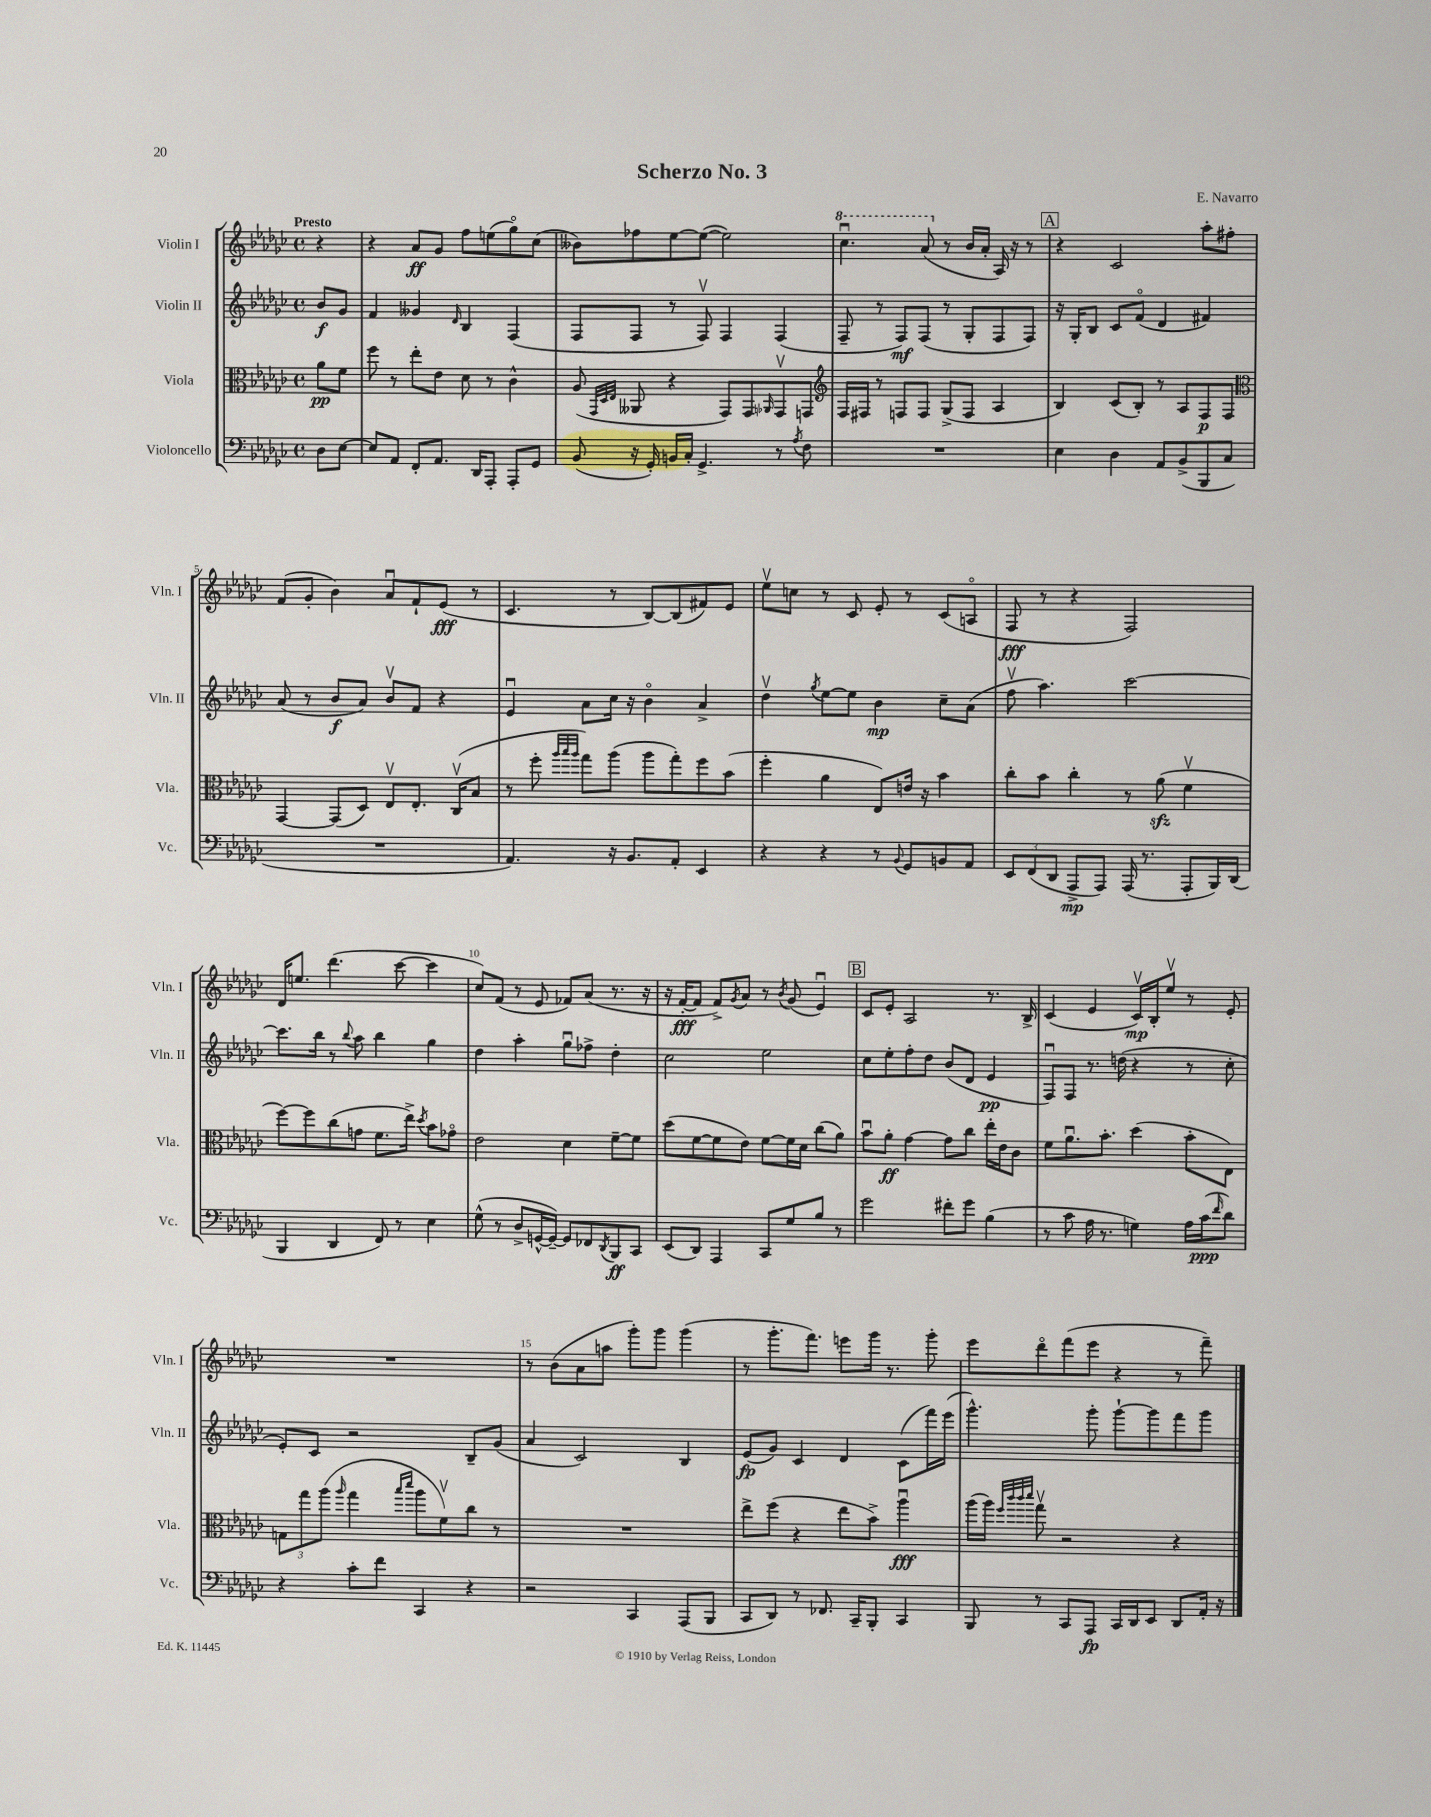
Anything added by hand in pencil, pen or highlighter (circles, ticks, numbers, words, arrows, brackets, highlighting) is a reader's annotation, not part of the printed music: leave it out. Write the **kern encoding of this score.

**kern	**kern	**kern	**kern
*staff4	*staff3	*staff2	*staff1
*clefF4	*clefC3	*clefG2	*clefG2
*k[b-e-a-d-g-c-]	*k[b-e-a-d-g-c-]	*k[b-e-a-d-g-c-]	*k[b-e-a-d-g-c-]
*M4/4	*M4/4	*M4/4	*M4/4
*met(c)	*met(c)	*met(c)	*met(c)
8D-	8a-	8b-	4r
[8E-	8f	8g-	.
=	=	=	=
8E-]	8ff	4f	4r
8AA-	8r	.	.
8FF'	8ee-'	4g--	8a-
8.AA-	8e-	.	8g-
.	.	16qqd-	.
.	8d-	4B-	8ff
16DD-	.	.	.
8AAA-'	8r	.	(8ee
8AAA-'	4c-^^	(4F	8gg-o)
8GG-	.	.	(8cc-
=	=	=	=
(8BB-	(8A-	8F	8b--)
.	32qqGG-	.	.
.	32qqD-	.	.
.	32qqE-	.	.
16r	8AA--	8F	8ff-
16GG-')	.	.	.
16BB	4r	8r	[8ee-
16C-'	.	.	.
4.GG-^	.	8Fv)	(8ee-_
.	8GG-)	4F	2ee-])
.	8GG-	.	.
.	16qqAA-	.	.
8r	8GG-v	(4F	.
8qA-	.	.	.
8F	8GG	.	.
=	=	=	=
*	*clefG2	*	*
1r	16F	8F~	4.ccc-u
.	16F#	.	.
.	8r	8r	.
.	8F	8F)	.
.	8F	(8F	(8aa-
.	(8G-^	8r	8r
.	8F	8G-'	16b-
.	.	.	16a-'
.	4A-	8F	16A-)
.	.	.	16r
.	.	8F)	8r
=	=	=	=
4E-	4B-)	16r	4r
.	.	16G-'	.
.	.	8B-	.
4D-	(8c-	8c-	2c-
.	8B-')	(8fo	.
8AA-	8r	4d-	.
(8BB-^	8A-	.	.
8BBB-	8F	4f#)	8aa-'
8C-	8F	.	8ff#'
=	=	=	=
*	*clefC3	*	*
1r	[4GG-	(8a-	(8f
.	.	8r	8g-'
.	(8GG-]	8b-	4b-)
.	8D-)	8a-)	.
.	8E-v	8b-v	8a-u
.	8.E-'	8f	8f`
.	.	4r	(8e-
.	(16C-v	.	.
.	8B-	.	8r
=	=	=	=
4.AA-)	8r	4e-u	4.c-
.	8ff'	.	.
.	32qqaa-	.	.
.	32qqbb-	.	.
.	32qqaa-	.	.
.	8gg-)	8a-	.
16r	(8aa-	16cc-	8r
8.BB-	.	16r	.
.	8aa-	4b-o	[8B-)
8AA-'	8gg-')	.	(8B-]
4EE-	8ff	4a-^	8f#)
.	(8b-	.	8e-
=	=	=	=
4r	4ff'	4dd-v	8ee-v
.	.	.	8cc
.	.	8qgg-	.
4r	4a-	[8ee-	8r
.	.	8ee-]	8c-
8r	8E-)	4b-	8e-'
8qqBB-	.	.	.
8GG-	16e	.	8r
.	16r	.	.
8BB	4b-	8cc-~	(8c-
8AA-	.	(8a-	8Ao
=	=	=	=
12EE-	8cc-'	8ffv	8F
(12FF	.	.	.
.	8b-	4.aa-)	8r
12DD-	.	.	.
8AAA-^	4cc-'	.	4r
8AAA-)	.	.	.
(16AAA-	8r	[2ccc-	2F)
8.r	.	.	.
.	(8a-	.	.
8AAA-'	4fv	.	.
16BBB-)	.	.	.
(16DD-	.	.	.
=	=	=	=
4BBB-	[8ff)	8.ccc-]	16d-
.	.	.	8.ee
.	8ff]	.	.
.	.	16bb-	.
4DD-	(8cc-	8r	(4.ddd-
.	.	8qqbb-	.
.	8g	8aa-	.
8FF)	8.f	4bb-	.
8r	.	.	[8ccc-
.	16ee-^)	.	.
.	8qdd-	.	.
4E-	8b-	4gg-	4ccc-]
.	8g-o	.	.
=	=	=	=
(8G-^^	2e-	4dd-	8cc-)
8r	.	.	(8f
8D-^	.	4aa-'	8r
[16GG^^	.	.	8e-
16GG~_)	.	.	.
8GG]	4d-	8gg-u	8f-)
8FF-	.	8ff-^	(8a-
8qDD-	.	.	.
8BBB-	[8f~	4dd-'	8.r
8CC-	8f]	.	.
.	.	.	16r
=	=	=	=
(8EE-	(8dd-	2cc-	16r
.	.	.	[16f'
8DD-)	[8f	.	8f]
4AAA-	8f]	.	8f^)
.	.	.	8qg-
.	8e-)	.	8a-
8CC-	[8f	2ee-	8r
.	.	.	8qb-
8G-	16f]	.	(8g-
.	16d-	.	.
8B-	(8cc-	.	4e-u)
8r	8a-)	.	.
=	=	=	=
2g-	8b-u	8cc-	8c-
.	8a-'	8ee-'	8e-'
.	[4g-	8ff'	2A-
.	.	8dd-	.
8f#'	8g-]	(8b-	.
8g-	8cc-	8d-	.
(4B-	16ee-'	4e-	8.r
.	16e-	.	.
.	8c-	.	.
.	.	.	16B-^
=	=	=	=
8r	8f	8Fu)	(4c-
8c-	8.a-u	8F	.
16A-	.	8.r	4e-
8.r	8.b-'	.	.
.	.	(16dd	.
4G)	(4dd-	4r	16c-v)
.	.	.	16B-'
.	.	.	8ee-v
16A-	8b-'	8r	8r
(16c-	.	.	.
16qqf	.	.	.
8d-)	8E-)	8cc-'	8e-'
=	=	=	=
4r	12G	8e-')	1r
.	12gg-	.	.
.	.	8c-	.
.	(12aa-	.	.
.	16qqaa-	.	.
8c-'	4gg-	2r	.
8f	.	.	.
.	16qqbb-	.	.
.	16qqddd-	.	.
4CC-	8aa-	.	.
.	8fv)	.	.
4r	8cc-	8B-~	.
.	8r	(8g-	.
=	=	=	=
2r	1r	4a-	8r
.	.	.	(8b-
.	.	2c-)	8a-
.	.	.	8aa
4CC-	.	.	8ggg-')
.	.	.	8ggg-
(8AAA-	.	4B-	(4ggg-
8BBB-	.	.	.
=	=	=	=
8CC-	8ee-^	(8e-	8r
8DD-)	(8ff	8g-)	8.ggg-'
8r	4r	4c-	.
.	.	.	8.fff)
8.FF-	.	.	.
.	8ee-	4d-	8eee
16CC-~	.	.	.
8BBB-'	8b-^)	.	16ggg-
.	.	.	8.r
4CC-	4aa-u	(8c-	.
.	.	16fff)	8ggg-'
.	.	(16eee-	.
=	=	=	=
8BBB-	(16aa-	4.ggg-^^)	8eee-
.	16aa-)	.	.
.	32qqff	.	.
.	32qqccc-	.	.
.	32qqccc-	.	.
.	32qqddd-	.	.
8r	8gg-v	.	8ddd-o
8CC-	2r	.	(8fff
8AAA-	.	8ggg-'	8eee-
16CC-	.	[8ggg-`	4r
16DD-	.	.	.
8EE-	.	8ggg-]	.
8DD-	4r	8fff	8r
16AA-'	.	8ggg-	8fff~)
16r	.	.	.
==	==	==	==
*-	*-	*-	*-
